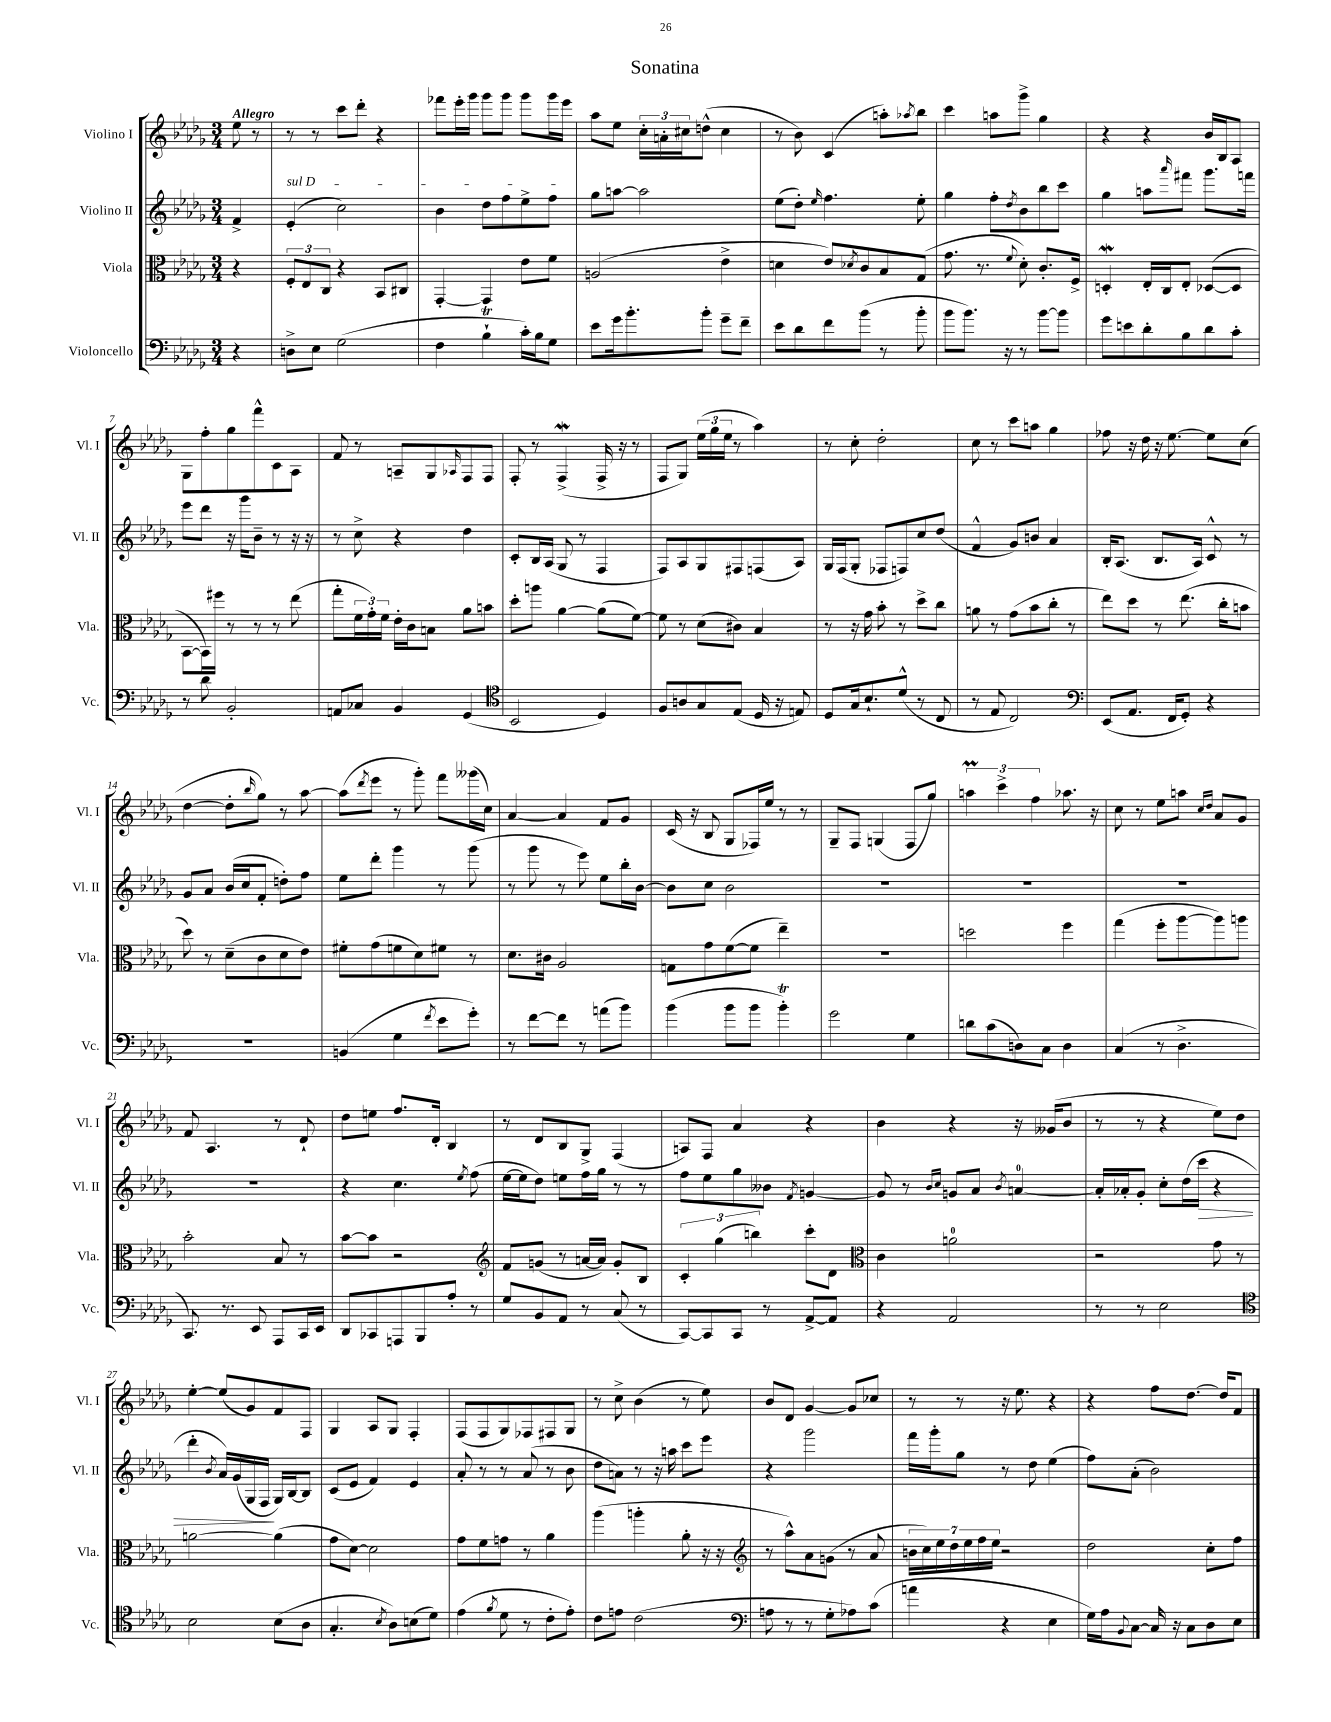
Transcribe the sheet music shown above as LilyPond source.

\header { title = "Sonatina" }
<<
\new StaffGroup <<
\new Staff = "s0" \with { instrumentName = "Violino I" shortInstrumentName = "Vl. I" } {
    \clef treble \key des \major \numericTimeSignature \time 3/4 \partial 4 \tempo "Allegro"
    ees''8 r8 |
    r8 r8 c'''8 des'''8-. r4 |
    fes'''8 ees'''16-. ges'''16 ges'''8 ges'''8 ges'''8 ges'''16 ees'''16 |
    aes''8 ees''8 \tuplet 3/2 { c''16-. a'16-. cis''16 } d''8-^( cis''4 |
    r8 bes'8) c'4( a''8-.) \acciaccatura { aes''8 } bes''8 |
    c'''4 a''8 ges'''8-> ges''4 |
    r4 r4 bes'16 bes16 aes8 |
    ges8 f''8-. ges''8 f'''8-^ c'8 aes8 |
    f'8 r8 a8-- ges8 \grace { aes16 } f8 f8 |
    f8-. r8 f4->\mordent( f16-> r16 r8 |
    f8 ges8) \tuplet 3/2 { ees''16( ges''16 ees''16 } r8 aes''4) |
    r8 c''8-. des''2-. |
    c''8 r8 c'''8 a''8 ges''4 |
    fes''8 r16 des''16 r16 ees''8.~ ees''8 c''8( |
    des''4~ des''8-. \grace { bes''16 } ges''8) r8 aes''8~ |
    aes''8( \acciaccatura { des'''8 } ees'''8 r8 ges'''8-.) f'''8 geses'''16( c''16) |
    aes'4~ aes'4 f'8 ges'8 |
    c'16( r16 bes8 ges8 fes16) ees''16 r8 r8 |
    ges8-- f8 g4( f8 ges''8) |
    \tuplet 3/2 { a''4\prall c'''4-> f''4 } aes''8. r16 |
    c''8 r8 ees''8 a''8 \grace { c''16 des''16 } aes'8 ges'8 |
    f'8 aes4. r8 des'8-! |
    des''8 e''8 f''8. des'16-. bes4 |
    r8 des'8 bes8 ges8-> f4( |
    a8) f8 aes'4 r4 |
    bes'4 r4 r16 geses'16( bes'8 |
    r8 r8 r4 ees''8) des''8 |
    ees''4~-. ees''8( ges'8) f'8 f8 |
    ges4 aes8 ges8 f4-. |
    f8( f8 ges8) fes8 fis8 ges8 |
    r8 c''8-> bes'4( r8 ees''8) |
    bes'8 des'8 ges'4~ ges'8 ces''8 |
    r8 r8 r16 ees''8. r4 |
    r4 f''8 des''8.~ des''16 f'8 \bar "|." |
}
\new Staff = "s1" \with { instrumentName = "Violino II" shortInstrumentName = "Vl. II" } {
    \clef treble \key des \major \numericTimeSignature \time 3/4 \partial 4
    f'4-> |
    \once \override TextSpanner.bound-details.left.text = \markup { \italic "sul D" } ees'4-.\startTextSpan( c''2) |
    bes'4 des''8 f''8 ees''8-> f''8\stopTextSpan |
    ges''8 a''8~ a''2 |
    ees''8( des''8-.) \grace { ees''16 } f''4. ees''8-. |
    ges''4 f''8-. \acciaccatura { des''8 } bes'8 bes''8 c'''8 |
    ges''4 a''8 \grace { aes'''16 } fis'''8 ges'''8. f'''16 |
    ees'''8 des'''8 r16 ges'''16 bes'8-- r8 r16 r16 |
    r8 c''8-> r4 des''4 |
    c'8-. bes16 aes16( ges8 r8 f4 |
    f8) aes8 ges8 fis8 f8( aes8) |
    ges16 f16( ges8-. fes8 f8) c''8 des''8( |
    f'4-^ ges'8) b'8 aes'4 |
    bes16-. aes8.( bes8. aes16) c'8-^ r8 |
    ges'8 aes'8 bes'16( c''16 f'8-. d''8-.) f''8 |
    ees''8 des'''8-. ges'''4 r8 ges'''8( |
    r8 ges'''8 r8 ees'''8) ees''8 bes''16-. bes'16~ |
    bes'8 c''8 bes'2 |
    R2. |
    R2. |
    R2. |
    R2. |
    r4 c''4. \acciaccatura { ees''8 } f''8( |
    ees''16~ ees''16 des''8) e''8 f''16 ges''16 r8 r8 |
    f''8 ees''8 ges''8 beses'8 \acciaccatura { f'8 } g'4~ |
    g'8 r8 \grace { bes'16 c''16 } g'8 aes'8 \acciaccatura { bes'8 } a'4-0~ |
    a'16-. aes'16-. ges'8-. c''8-. des''16( c'''16\> r4 |
    des'''4-. \acciaccatura { bes'8 } aes'16) ges'16( ges16 f16\! ges16) bes16~ bes8 |
    c'8( ees'8 f'4) ees'4 |
    aes'8-. r8 r8 aes'8( r8 bes'8 |
    des''8 a'8) r8 r16 a''16 c'''8 ees'''8 |
    r4 ges'''2 |
    f'''16 ges'''16-. ges''8 r8 des''8 ees''4( |
    f''8) aes'8-.( bes'2) \bar "|." |
}
\new Staff = "s2" \with { instrumentName = "Viola" shortInstrumentName = "Vla." } {
    \clef alto \key des \major \numericTimeSignature \time 3/4 \partial 4
    r4 |
    \tuplet 3/2 { f8-. ees8 c8 } r4 bes,8 cis8 |
    ges,4~-. ges,4 ees'8 f'8 |
    a2( ees'4-> |
    d'4 ees'8) \acciaccatura { des'8 } c'8 bes8 ges8( |
    ges'8. r8. \appoggiatura { f'8 } des'8-.) c'8.-. f16-> |
    d4-.\mordent ees16-. c16 ees8-. des8~( des8 |
    bes,8~ bes,16) fis''16 r8 r8 r8 ees''8( |
    ges''8-. \tuplet 3/2 { f'16 ges'16-.) f'16 } ees'16-. c'16 b8 aes'8 b'8 |
    des''8-. a''8 aes'4~ aes'8( f'8~) |
    f'8 r8 des'8( cis'8) bes4 |
    r8 r16 ges'16 bes'8-. r8 des''8-> c''8 |
    a'8 r8 ges'8( bes'8 c''8-. r8 |
    ees''8) des''8 r8 ees''8.( c''16-. b'8 |
    des''8) r8 des'8--( c'8 des'8 ees'8) |
    fis'8-. ges'8( f'8 des'8) fis'8 r8 |
    des'8. cis'16 aes2 |
    g8 ges'8 f'8~( f'8 ees''4--) |
    R2. |
    d''2 f''4 |
    ges''4( f''8-. aes''8~ aes''8) a''8 |
    bes'2-. bes8 r8 |
    bes'8~ bes'8 r2 |
    \clef treble f'8 g'8( r8 a'16~ a'16) g'8-. bes8 |
    \tuplet 3/2 { c'4-. ges''4( b''4) } c'''8-. des'8 |
    \clef alto c'4 a'2-0 |
    r2 ges'8 r8 |
    a'2~ a'4( |
    ges'8 des'8~) des'2 |
    ges'8 f'8 g'8 r8 aes'4 |
    aes''4( a''4-. aes'8-. r16 r16 |
    \clef treble r8 aes''8-^) aes'8 g'8( r8 aes'8 |
    \tuplet 7/4 { b'16 c''16) ees''16 des''16 ees''16 f''16 ees''16 } r2 |
    des''2 c''8-. f''8 \bar "|." |
}
\new Staff = "s3" \with { instrumentName = "Violoncello" shortInstrumentName = "Vc." } {
    \clef bass \key des \major \numericTimeSignature \time 3/4 \partial 4
    r4 |
    d8-> ees8 ges2( |
    f4 bes4-!\trill c'16-.) bes16 ges8 |
    ees'8 ges'16 bes'8.-. bes'8-. ges'8-- f'8-- |
    ees'8 des'8 f'8 bes'8( r8 bes'8-. |
    bes'8 bes'8.) r16 r8 bes'8~ bes'8 |
    ges'8 e'8 des'8-. bes8 des'8 c'8-. |
    r8 des'8 bes,2-. |
    a,8 ces8 bes,4 ges,4( |
    \clef tenor bes,2 des4) |
    f8 a8 ges8 ees8( des16 r16 e8) |
    des8 ges16 bes8.-! des'8-^( r8 c8 |
    r8 ees8 c2) |
    \clef bass ees,8( aes,8. f,16 ges,8-.) r4 |
    R2. |
    b,4( ges4 \acciaccatura { f'8 } ees'8 ges'8-.) |
    r8 f'8~ f'8 r8 a'8( bes'8) |
    bes'4( bes'8 bes'8 bes'4-.\trill) |
    ges'2 ges4 |
    d'8 c'8( d8) c8 d4 |
    c4( r8 des4.-> |
    c,8.) r8. ees,8 aes,,8 c,16 ees,16 |
    des,8 ces,8 a,,8 bes,,8 aes8-. r8 |
    ges8 bes,8 aes,8 r8 c8( r8 |
    c,8~) c,8 c,8 r8 aes,8~-> aes,8 |
    r4 aes,2 |
    r8 r8 ees2 |
    \clef tenor bes2 bes8( aes8 |
    ges4.-. \acciaccatura { bes8 } aes8) b8( des'8) |
    ees'4( \acciaccatura { f'8 } des'8 r8 c'8-. ees'8-.) |
    c'8 e'8 c'2( |
    \clef bass a8 r8 r8 ges8-. aes8) c'8( |
    a'4 r4 ees4 |
    ges16) aes16 \appoggiatura { bes,8 } c8~ c16 r16 c8 des8 ees8 \bar "|." |
}
>>
>>
